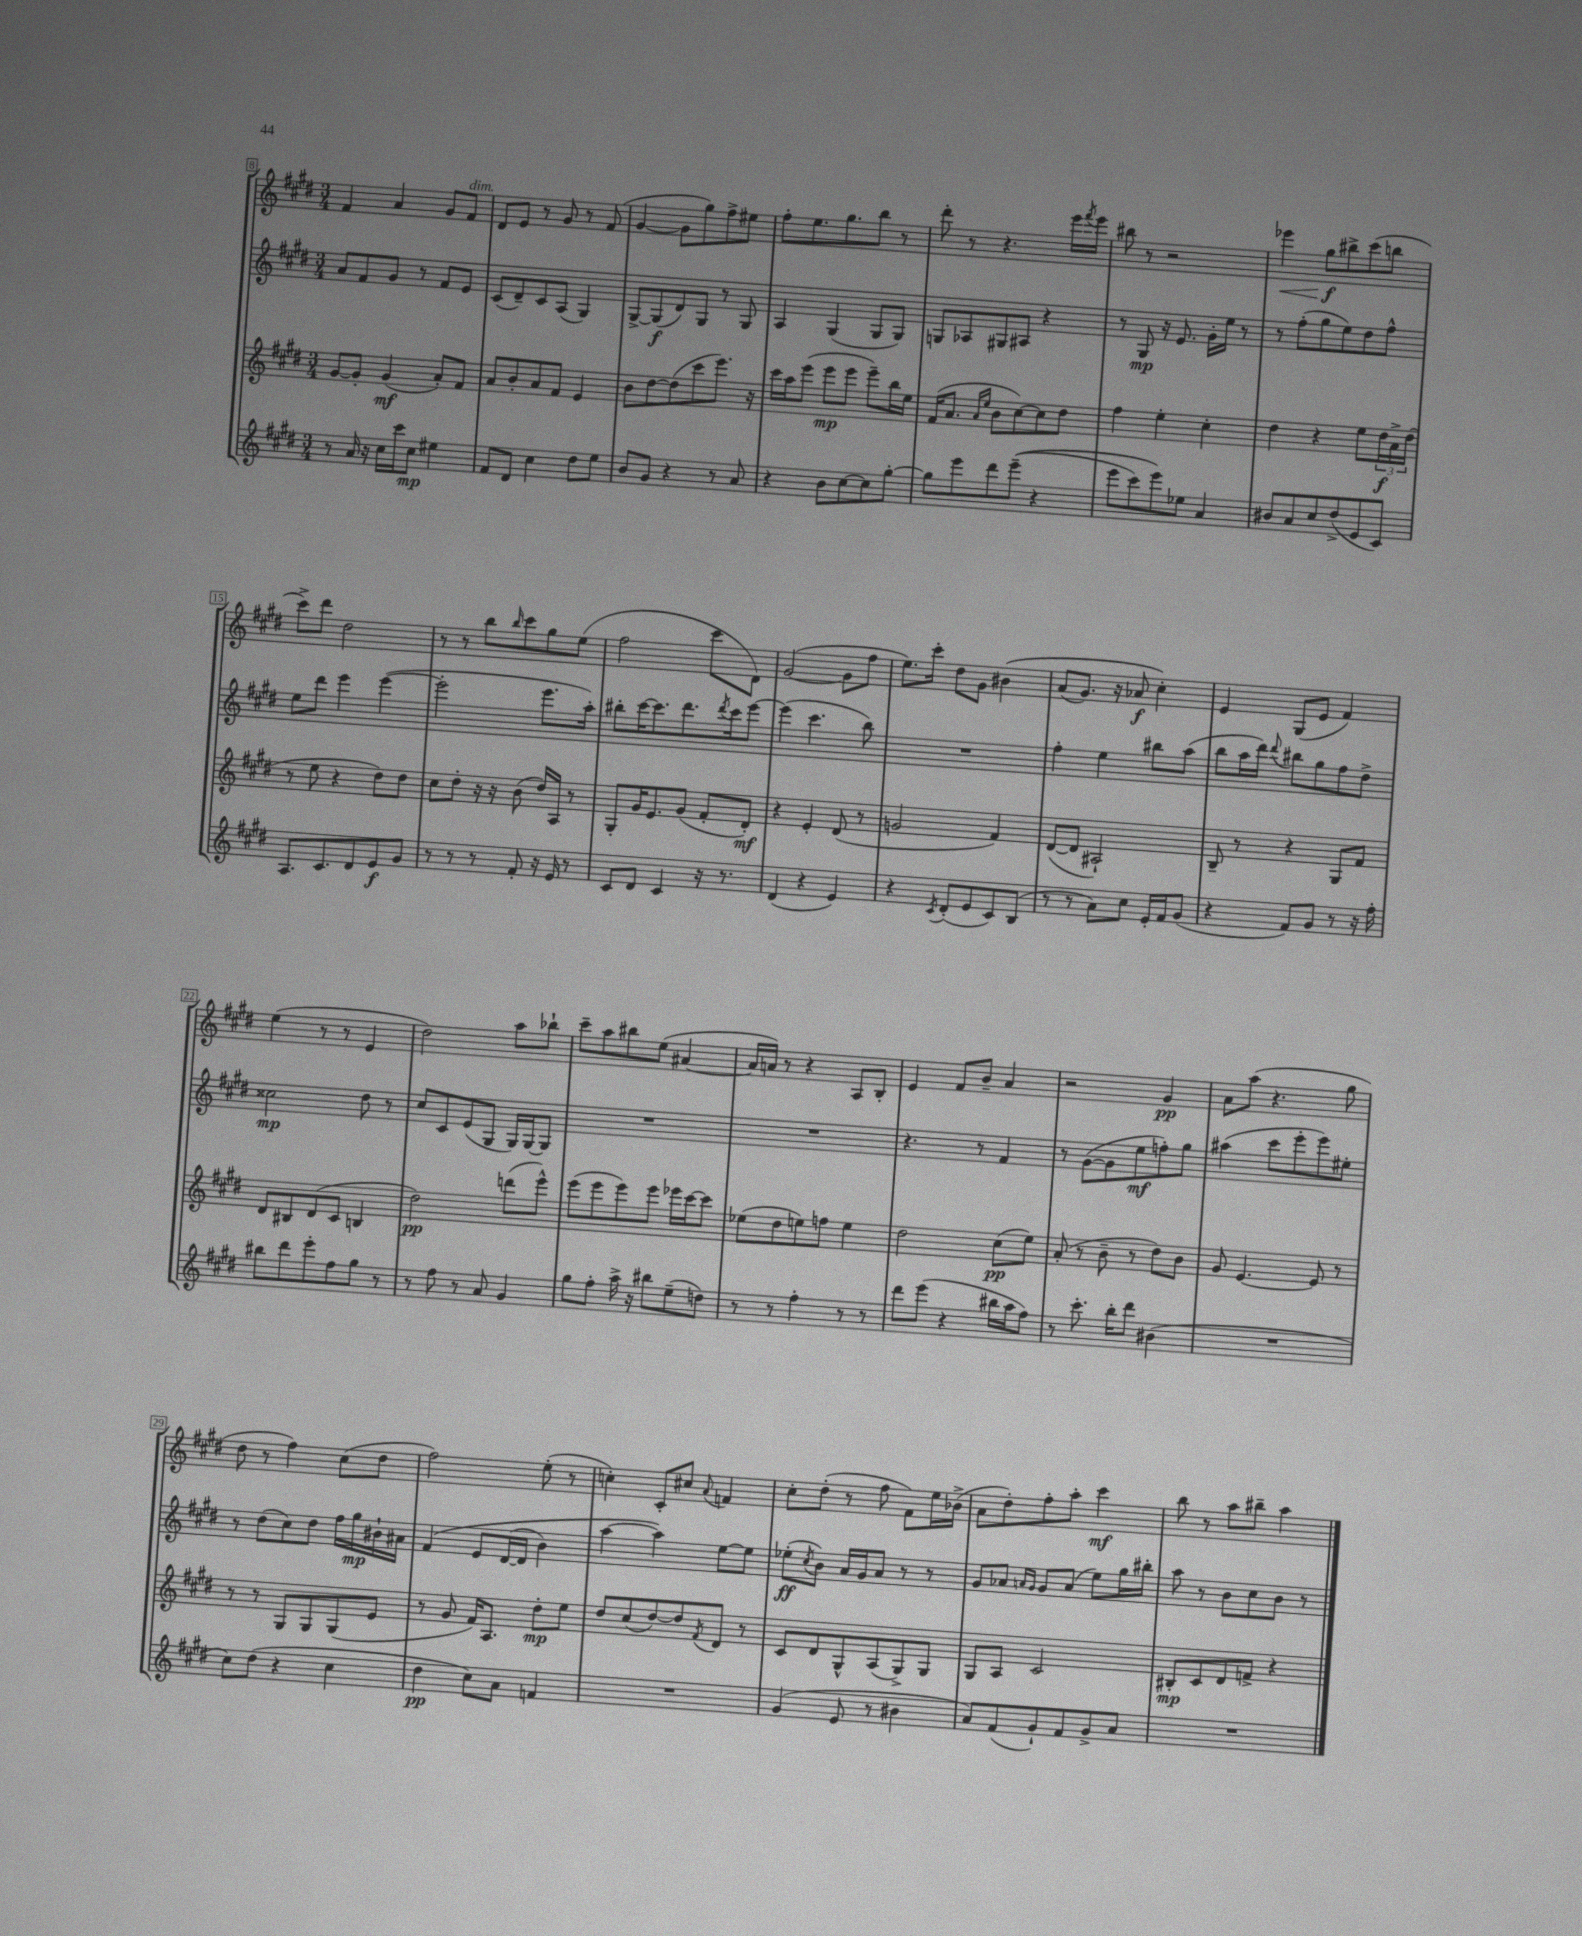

**kern	**kern	**kern	**kern
*staff4	*staff3	*staff2	*staff1
*clefG2	*clefG2	*clefG2	*clefG2
*k[f#c#g#d#]	*k[f#c#g#d#]	*k[f#c#g#d#]	*k[f#c#g#d#]
*M3/4	*M3/4	*M3/4	*M3/4
8r	[8g#	8a	4f#
16a	8g#']	8f#	.
16r	.	.	.
16cc#	(4g#	8g#	4a
16ccc#	.	.	.
8cc#	.	8r	.
4ee#	8a')	8f#	8g#
.	8f#	8e	8f#
=	=	=	=
8f#	8a	(8c#	8d#
8d#	8b'	8d#~)	8e
4cc#	8a	8c#	8r
.	8f#	(8A	8g#
8dd#	4e	4G#)	8r
8ee	.	.	(8f#
=	=	=	=
8b	8b	[8G#^	[4g#
8g#	[8dd#	(8G#]	.
4r	(8dd#]	8d#)	8g#]
.	8ccc#	8G#	8gg#)
8r	8.eee)	8r	8ff#^
8a	.	8G#	8ee#
.	16r	.	.
=	=	=	=
4r	16ccc#	4A	8ff#'
.	16aa	.	.
.	(8eee	.	8.ee
8b	8eee	(4G#	.
.	.	.	8.gg#
[8cc#	8eee	.	.
8cc#]	8eee~)	8G#	8bb
[8gg#'	16bb	8G#)	8r
.	16ee	.	.
=	=	=	=
8gg#]	(16f#	8G	8ddd#'
.	8.a	.	.
8eee	.	8A-	8r
.	16qqa	.	.
.	16qqee	.	.
8ddd#	8b	8G#	4.r
&((8eee~	[8cc#)	8A#	.
4r	8cc#]	4r	.
.	8dd#	.	16eee
.	.	.	8qfff#
.	.	.	16eee
=	=	=	=
8eee	4ff#	8r	8bb#
8ccc#)	.	8G#	8r
8eee&)	4ee'	16r	2r
.	.	8.e	.
8ee-	.	.	.
4a	4cc#'	16g#'	.
.	.	16ee	.
.	.	8r	.
=	=	=	=
8b#	4dd#	8r	4eee-
8a	.	(8ff#'	.
8cc#	4r	8gg#	8gg#
(8dd#^	.	8ee)	8bb#^
8e	8ee	8dd#	(8ccc#
8c#)	24dd#	8ff#^^	8bb
.	24a^	.	.
.	(24dd#	.	.
=	=	=	=
8.A	8r	8ee	8ccc#^)
.	8ee	8ddd#	8ddd#
8.c#	.	.	.
.	4r	4eee	2dd#
8d#	.	.	.
8e	8dd#)	([4eee	.
8g#	8dd#	.	.
=	=	=	=
8r	8cc#	2eee']	8r
8r	8dd#'	.	8r
8r	16r	.	8bb
.	16r	.	.
.	.	.	16qqbb
8f#'	(8b	.	8ccc#
16r	16dd#)	8.eee	8gg#
16e	16A	.	.
8r	8r	.	(8ee
.	.	16aa')	.
=	=	=	=
8c#	8G#'	8bb#'	2ff#
8d#	16g#	[16ccc#	.
.	8.e	8.ccc#]	.
4c#	.	.	.
.	(8g#	8.ddd#	.
16r	8f#'	.	8ccc#
.	.	8qddd#	.
8.r	.	16ccc#	.
.	8d#')	[8eee	8d#)
=	=	=	=
(4d#	4r	(4eee]	([2g#
4r	4e'	4.ccc#	.
4e)	(8d#	.	8g#]
.	8r	8bb)	8ff#
=	=	=	=
4r	2g	2.r	8.ee)
.	.	.	16ccc#'
8qc#	.	.	.
(8d#'	.	.	8dd#
8e	.	.	8g#
8c#)	4f#)	.	&(4b#
(8B	.	.	.
=	=	=	=
8r	([8d#	4ff#'	(8a
8r	8d#]	.	8.g#)
8a)	2A#`)	4ee	.
.	.	.	16r
8cc#	.	.	8a-
16e'	.	8bb#	4cc#'&)
16f#	.	.	.
(8g#	.	(8aa	.
=	=	=	=
4r	8B~	8bb	4e
.	8r	16aa	.
.	.	16ddd#)	.
.	.	8qqddd#	.
8f#)	4r	8bb#	(8G#
8g#	.	8gg#	8e
8r	8G#	8ff#	4f#)
16r	8f#	8dd#^	.
16ff#'	.	.	.
=	=	=	=
8bb#	8d#	2cc##	(4ee
8ddd#	8B#	.	.
8eee'	(8d#	.	8r
8ff#	8c#	.	8r
8gg#	4B	8dd#	4e
8r	.	8r	.
=	=	=	=
8r	2dd#)	8cc#	2dd#)
8ff#	.	8c#	.
8r	.	(8e	.
8a	.	8G#	.
4g#	(8ddd	16G#)	8aa
.	.	[16G#	.
.	8eee^^)	8G#]	8bb-`
=	=	=	=
8gg#	(8eee	2.r	8ccc#~
8ff#'	8eee	.	8aa
16aa^	8eee)	.	8bb#
16r	.	.	.
8bb#	8eee	.	(8ee
(8ee~	16eee-	.	[4a#
.	[16ccc#	.	.
8dd)	8ccc#]	.	.
=	=	=	=
8r	(8ee-	2.r	16a#]
.	.	.	16a)
8r	8dd#	.	8r
4ff#'	8ee)	.	4r
.	8ff	.	.
8r	4ee	.	8A
8r	.	.	8B'
=	=	=	=
8ddd#	2dd#	4.r	4e
(8eee	.	.	.
4r	.	.	8f#
.	.	8r	8b~
16bb#	(8cc#	4f#	4a
16aa	.	.	.
8ff#)	8ee)	.	.
=	=	=	=
8r	(8a'	8r	2r
8.ccc#'	8r	([8g#	.
.	8b~	8g#]	.
16bb'	.	.	.
8ddd#	8r	8ee	.
(4b#	8dd#)	8ff')	4g#
.	8b	8gg#	.
=	=	=	=
2.r	8g#	(4aa#	8a
.	[4.e	.	(8aa
.	.	8ccc#	4.r
.	.	8eee'	.
.	8e]	8eee)	.
.	8r	8ee#'	8gg#
=	=	=	=
8cc#)	8r	8r	8dd#
(8dd#	8r	(8dd#	8r
4r	8G#	8cc#)	4ff#)
.	8G#	8dd#	.
4cc#	(8G#	16ff#	(8cc#
.	.	16gg#	.
.	8e	16b#`	8dd#
.	.	16a#	.
=	=	=	=
4dd#	8r	&(4f#	2ff#)
.	8g#	.	.
8cc#)	16f#)	8e	.
.	8.A	.	.
8a	.	([16d#	.
.	.	16d#]	.
4f	8dd#'	4b)	(8ee'
.	8ee	.	8r
=	=	=	=
2.r	8dd#	[4aa	4cc')
.	(8cc#	.	.
.	[8dd#)	4aa]&)	8c#'
.	8dd#]	.	8cc#
.	8qf#	.	8qqa
.	8d#	[8ee	4f
.	8r	8ee]	.
=	=	=	=
(4g#	8c#	(8ee-'	8cc#'
.	.	8qcc#	.
.	8d#	8b)	(8dd#'
8e	8G#^^	16a	8r
.	.	16g#	.
8r	(8A	8a	8ff#
4b#	8G#^)	8r	8f#)
.	8G#	8r	16ee
.	.	.	(16b-^
=	=	=	=
8a)	8G#	8g#	8a
(8f#	8A	8a-	8dd#')
.	.	16qqa	.
.	.	16qqg#	.
8g#`)	2c#	8g#	8ff#'
8f#	.	(8a	8aa'
8g#^	.	8ee)	4ccc#
8a	.	16gg#	.
.	.	16bb#'	.
=	=	=	=
2.r	8B#'	8aa	8bb
.	8c#	8r	8r
.	8d#	8b	8aa
.	8f^	8cc#	8bb#~
.	4r	8b	4aa
.	.	8r	.
==	==	==	==
*-	*-	*-	*-
